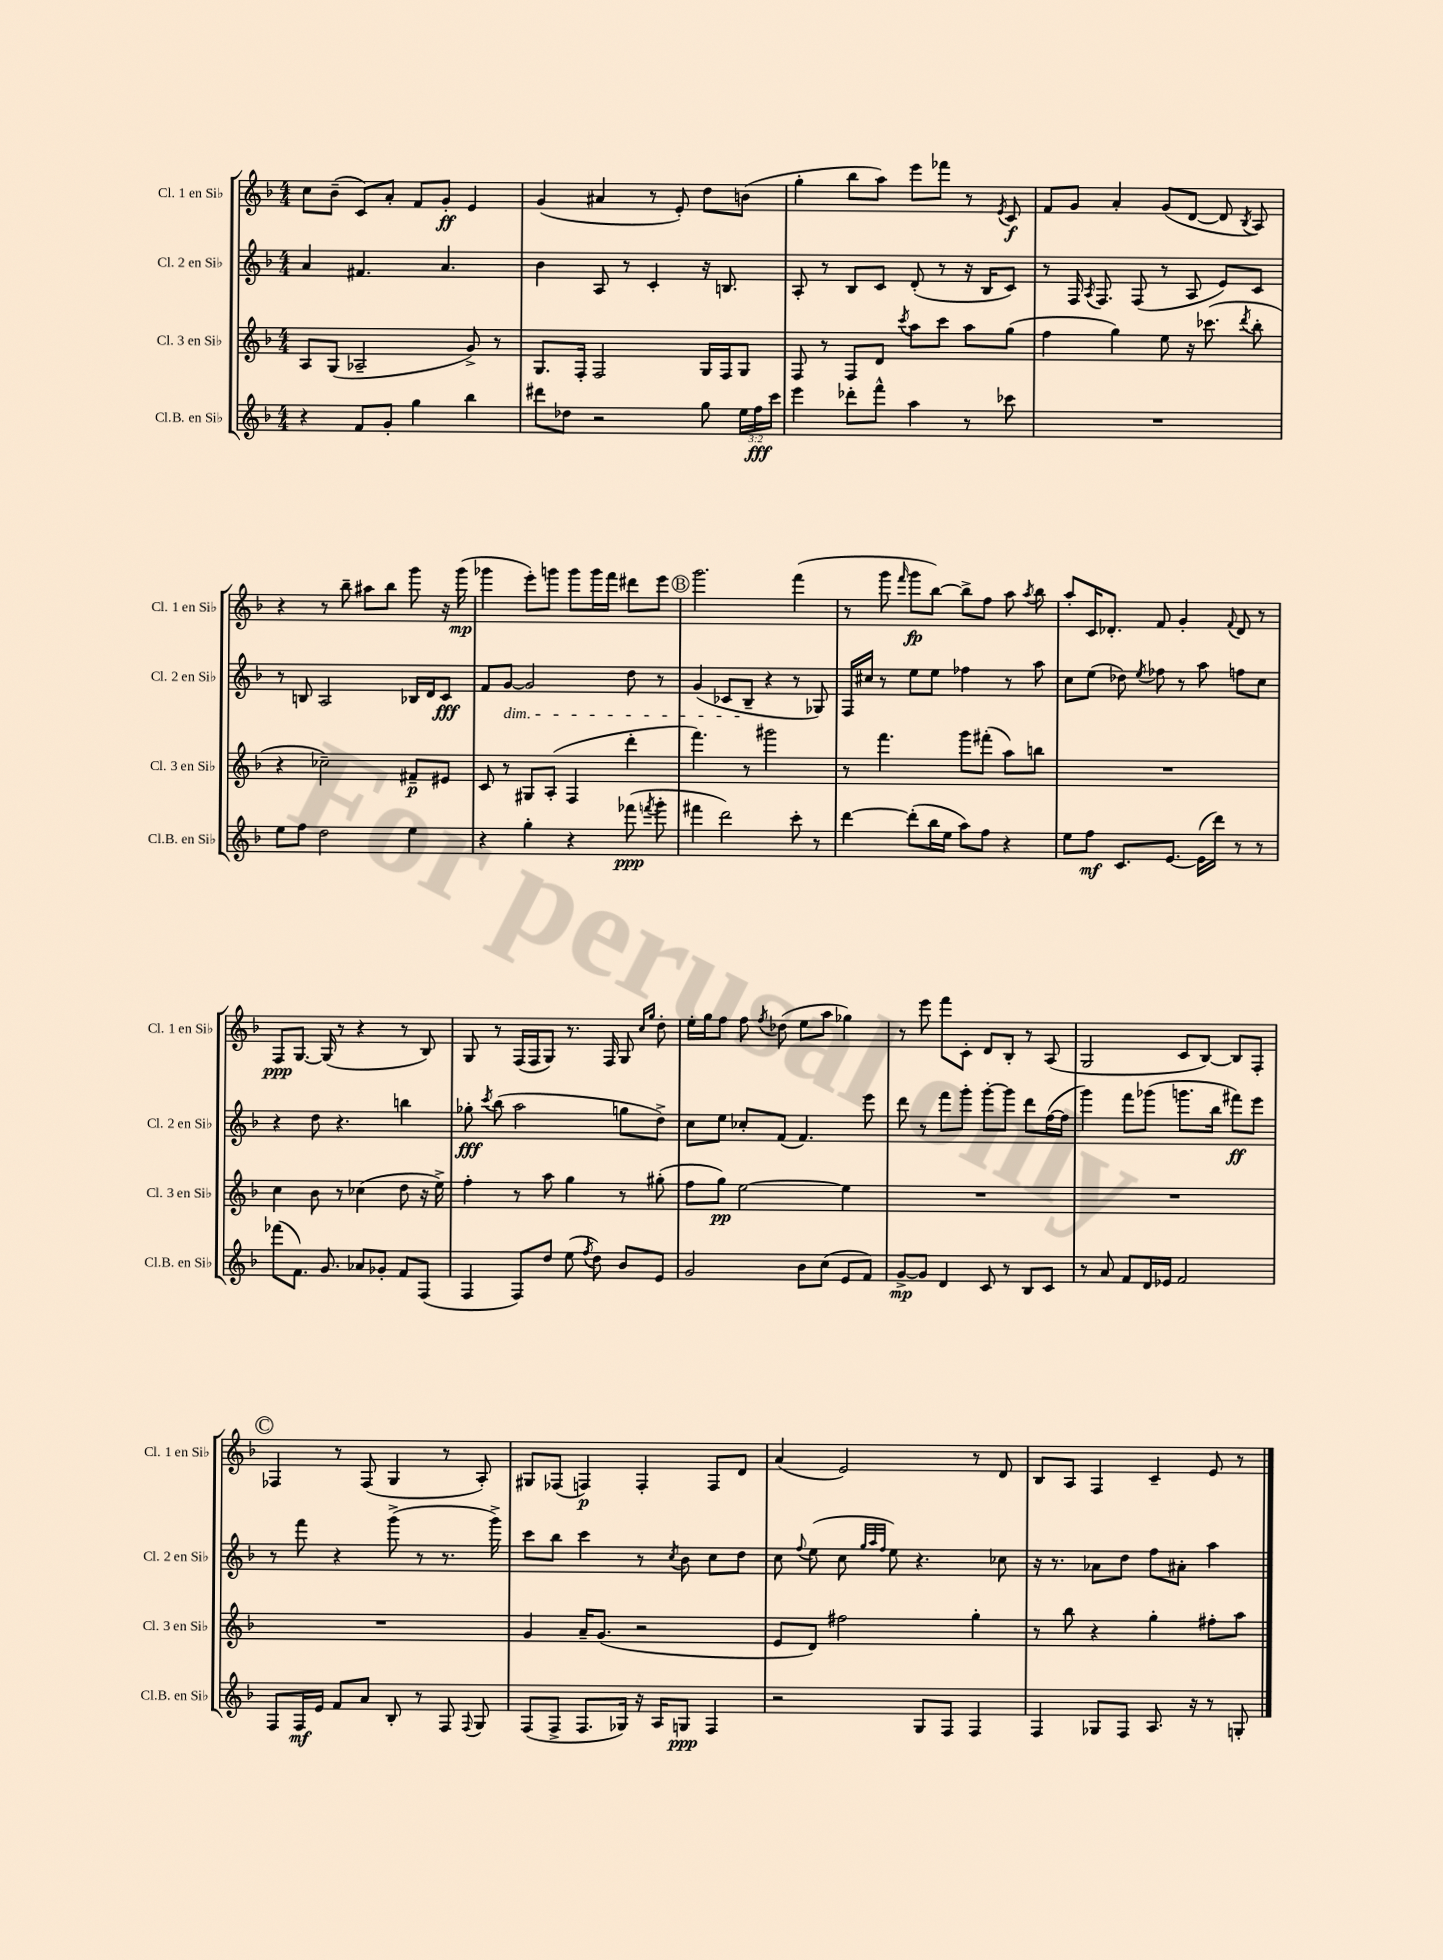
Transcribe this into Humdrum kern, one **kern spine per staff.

**kern	**dynam	**kern	**dynam	**kern	**dynam	**kern	**dynam
*part4	*part4	*part3	*part3	*part2	*part2	*part1	*part1
*staff4	*staff4	*staff3	*staff3	*staff2	*staff2	*staff1	*staff1
*I"Cl.B. en Si♭	*	*I"Cl. 3 en Si♭	*	*I"Cl. 2 en Si♭	*	*I"Cl. 1 en Si♭	*
*I'Cl.B. en Si♭	*	*I'Cl. 3 en Si♭	*	*I'Cl. 2 en Si♭	*	*I'Cl. 1 en Si♭	*
*clefG2	*	*clefG2	*	*clefG2	*	*clefG2	*
*k[b-]	*	*k[b-]	*	*k[b-]	*	*k[b-]	*
*M4/4	*	*M4/4	*	*M4/4	*	*M4/4	*
=6	=6	=6	=6	=6	=6	=6	=6
4r	.	8A/L	.	4a/	.	8cc\L	.
.	.	(8G/J	.	.	.	(8b-~\J	.
8f/L	.	2A-X~/	.	4.f#X/	.	8c/L)	.
8g'/J	.	.	.	.	.	8a'/J	.
4gg\	.	.	.	.	.	8f/L	.
.	.	.	.	4.a/	.	8g'/J	ff
4bb-\	.	8g^/)	.	.	.	4e/	.
.	.	8r	.	.	.	.	.
=7	=7	=7	=7	=7	=7	=7	=7
8ddd#X\L	.	8.G/L	.	4b-\	.	(4g/	.
8dd-X\J	.	.	.	.	.	.	.
.	.	16F'/Jk	.	.	.	.	.
2r	.	2F/	.	8A/	.	4a#X/	.
.	.	.	.	8r	.	.	.
.	.	.	.	4c'/	.	8r	.
.	.	.	.	.	.	8e'/)	.
8gg\	.	16G/LL	.	16r	.	8dd\L	.
.	.	16F/J	.	8.Bn/	.	.	.
24ee\LL	.	8G/J	.	.	.	(8bn\J	.
24ff\	fff	.	.	.	.	.	.
24ccc\JJ	.	.	.	.	.	.	.
=8	=8	=8	=8	=8	=8	=8	=8
4eee\	.	8F/	.	8A'/	.	4gg'\	.
.	.	8r	.	8r	.	.	.
8ddd-X'\L	.	8F/L	.	8B-/L	.	8bb-\L	.
8fff^^\J	.	8d/J	.	8c/J	.	8aa\J)	.
.	.	8qccc/	.	.	.	.	.
4aa\	.	8aa\L	.	(8d'/	.	8eee\L	.
.	.	8ccc\J	.	8r	.	8fff-X\J	.
8r	.	8aa\L	.	16r	.	8r	.
.	.	.	.	16B-/KL	.	.	.
.	.	.	.	.	.	8qe/	.
8ccc-X\	.	(8gg\J	.	8c/J)	.	8c/	f
=9	=9	=9	=9	=9	=9	=9	=9
1r	.	4ff\	.	8r	.	8f/L	.
.	.	.	.	16F/	.	8g/J	.
.	.	.	.	8qA/	.	.	.
.	.	.	.	8.F/	.	.	.
.	.	4gg\)	.	.	.	4a'/	.
.	.	.	.	(8F/	.	.	.
.	.	8ee\	.	8r	.	(8g/L	.
.	.	16r	.	8A/	.	[8d/J	.
.	.	(8.ccc-X\	.	.	.	.	.
.	.	.	.	8e/L)	.	8d/]	.
.	.	8qddd/	.	.	.	8qB-/	.
.	.	8bb-'\	.	8c/J	.	8A/)	.
!!LO:LB:g=z
=10	=10	=10	=10	=10	=10	=10	=10
8ee\L	.	4r	.	8r	.	4r	.
8ff\J	.	.	.	8Bn/	.	.	.
2dd\	.	2cc-X~\)	.	2A/	.	8r	.
.	.	.	.	.	.	8bb-~\	.
.	.	.	.	.	.	8aa#X\L	.
.	.	.	.	.	.	8bb-\J	.
4ee\	.	8f#X~/L	p	16B-X/LL	.	8ggg\	.
.	.	.	.	16d/J	.	.	.
.	.	8e#X/J	.	8c/J	fff	16r	.
.	.	.	.	.	.	(16ggg\	mp
=11	=11	=11	=11	=11	=11	=11	=11
4r	.	8c/	.	8f/L	.	4ggg-X\	.
!	!	!	!	!LO:TX:b:i:t=dim.	!	!	!
.	.	8r	.	[8g/J	.	.	.
4gg'\	.	8G#X/L	.	2g/]	.	8eee'\L)	.
.	.	(8A'/J	.	.	.	8gggn\J	.
4r	.	4F/	.	.	.	8ggg\L	.
.	.	.	.	.	.	16ggg\L	.
.	.	.	.	.	.	16fff\JJ	.
(8fff-X\	ppp	4ddd'\	.	8dd\	.	8ddd#X\L	.
8qfffn/	.	.	.	.	.	.	.
8ggg'\	.	.	.	8r	.	8eee\J	.
!!LO:REH:place=s1:t=B
=12	=12	=12	=12	=12	=12	=12	=12
4fff#X\	.	4.fff\)	.	(4g/	.	2.ggg\	.
2ddd\)	.	.	.	8c-X/L	.	.	.
.	.	8r	.	8B-~/J	.	.	.
.	.	2ggg#X\	.	4r	.	.	.
8ccc'\	.	.	.	8r	.	(4fff\	.
8r	.	.	.	8G-X/)	.	.	.
=13	=13	=13	=13	=13	=13	=13	=13
[4ddd\	.	8r	.	16F/LL	.	8r	.
.	.	.	.	16cc#X/JJ	.	.	.
.	.	4.fff\	.	8r	.	8ggg\	.
.	.	.	.	.	.	16qqfff/	.
(8ddd'\L]	.	.	.	8ee\L	.	8ggg\L	fp
16bb-\L	.	.	.	8ee\J	.	[8bb-\J)	.
16ee\JJ	.	.	.	.	.	.	.
8aa\L)	.	8ggg\L	.	4ff-X\	.	8bb-^\L]	.
8ff\J	.	(8fff#X'\J	.	.	.	8ff\J	.
4r	.	8aa\L)	.	8r	.	8aa\	.
.	.	.	.	.	.	8qaa/	.
.	.	8bbn\J	.	8aa\	.	8bb-\	.
=14	=14	=14	=14	=14	=14	=14	=14
8ee\L	.	1r	.	8cc\L	.	8aa'/L	.
8ff\J	mf	.	.	(8ee\J	.	16c/K	.
.	.	.	.	.	.	8.d-X'/J	.
8.c/L	.	.	.	8dd-X\)	.	.	.
.	.	.	.	8qee/	.	.	.
.	.	.	.	8ff-X\	.	8f/	.
[8.e/J	.	.	.	.	.	.	.
.	.	.	.	8r	.	4g'/	.
(16e\LL]	.	.	.	8aa\	.	.	.
16ddd\JJ)	.	.	.	.	.	.	.
.	.	.	.	.	.	8qqf/	.
8r	.	.	.	8ffn\L	.	8d-/	.
8r	.	.	.	8cc\J	.	8r	.
!!LO:LB:g=z
=15	=15	=15	=15	=15	=15	=15	=15
(8fff-X\L	.	4cc\	.	4r	.	8F/L	ppp
8.f\J)	.	.	.	.	.	[8.G/J	.
.	.	8b-\	.	8dd\	.	.	.
8.g/	.	.	.	.	.	(16G/]	.
.	.	8r	.	4.r	.	8r	.
8a-X/L	.	(4cc-X\	.	.	.	4r	.
8g-X'/J	.	.	.	.	.	.	.
8f/L	.	8dd\	.	4bbn\	.	8r	.
(8F/J	.	16r	.	.	.	8B-/)	.
.	.	16ee^\)	.	.	.	.	.
=16	=16	=16	=16	=16	=16	=16	=16
4F/	.	4ff'\	.	8gg-X'\	fff	8G/	.
.	.	.	.	8qccc/	.	.	.
.	.	.	.	(8bb-\	.	8r	.
8F/L)	.	8r	.	2aa\	.	(16F/LL	.
.	.	.	.	.	.	16F/J	.
8dd/J	.	8aa\	.	.	.	8G/J)	.
(8ee\	.	4gg\	.	.	.	8.r	.
8qff/	.	.	.	.	.	.	.
8dd\)	.	.	.	.	.	.	.
.	.	.	.	.	.	16F/	.
8b-/L	.	8r	.	8ggn\L	.	8G/	.
.	.	.	.	.	.	16qqcc/LL	.
.	.	.	.	.	.	16qqgg/JJ	.
8e/J	.	(8gg#X'\	.	8dd^\J)	.	8dd'\	.
=17	=17	=17	=17	=17	=17	=17	=17
2g/	.	8ff\L	.	8cc\L	.	16ee'\LL	.
.	.	.	.	.	.	16gg\J	.
.	.	8gg\J)	pp	8ee\J	.	8ff\J	.
.	.	[2ee\	.	8cc-X'/L	.	8ff\	.
.	.	.	.	.	.	8qff/	.
.	.	.	.	(8f/J	.	(8dd-X\	.
8b-\L	.	.	.	4.f/)	.	8ee\L	.
(8cc\J	.	.	.	.	.	8aa\J	.
8e/L	.	4ee\]	.	.	.	4gg-X\)	.
8f/J)	.	.	.	8eee\	.	.	.
=18	=18	=18	=18	=18	=18	=18	=18
[8g^/L	mp	1r	.	8ddd\	.	8r	.
8g/J]	.	.	.	8r	.	8eee\	.
4d/	.	.	.	8fff\L	.	8fff\L	.
.	.	.	.	8ggg'\J	.	8c'\J	.
8c/	.	.	.	[8ggg'\L	.	8d/L	.
8r	.	.	.	8ggg\J]	.	8B-'/J	.
8B-/L	.	.	.	8ddd\L	.	8r	.
8c/J	.	.	.	([16ff\L	.	(8A/	.
.	.	.	.	16ff\JJ]	.	.	.
=19	=19	=19	=19	=19	=19	=19	=19
8r	.	1r	.	4ggg\)	.	2G/	.
8a/	.	.	.	.	.	.	.
8f/L	.	.	.	8fff\L	.	.	.
16d/L	.	.	.	(8ggg-X\J	.	.	.
16e-X/JJ	.	.	.	.	.	.	.
2f/	.	.	.	8.gggn\L	.	8c/L	.
.	.	.	.	.	.	[8B-/J)	.
.	.	.	.	16bb-\Jk	.	.	.
.	.	.	.	8fff#X\L)	ff	8B-/L]	.
.	.	.	.	8eee\J	.	8F'/J	.
!!LO:LB:g=z
!!LO:REH:place=s1:t=C
=20	=20	=20	=20	=20	=20	=20	=20
8F/L	.	1r	.	8r	.	4F-X/	.
16F/L	mf	.	.	8fff\	.	.	.
16e/JJ	.	.	.	.	.	.	.
8f/L	.	.	.	4r	.	8r	.
8a/J	.	.	.	.	.	(8F-/	.
8B-'/	.	.	.	(8ggg^\	.	4G/	.
8r	.	.	.	8r	.	.	.
8F/	.	.	.	8.r	.	8r	.
8qqF/	.	.	.	.	.	.	.
8G/	.	.	.	.	.	8A'/)	.
.	.	.	.	16ggg^\)	.	.	.
=21	=21	=21	=21	=21	=21	=21	=21
(8F/L	.	4g/	.	8ccc\L	.	8G#X/L	.
8F^/J	.	.	.	8bb-\J	.	(8F-X/J	.
8.F/L	.	16a~/KL	.	4ccc\	.	4Fn/)	p
.	.	(8.g/J	.	.	.	.	.
16G-X/Jk)	.	.	.	.	.	.	.
16r	.	2r	.	8r	.	4F'/	.
16A/KL	.	.	.	.	.	.	.
.	.	.	.	8qcc/	.	.	.
8Gn/J	ppp	.	.	8b-\	.	.	.
4F/	.	.	.	8cc\L	.	8F/L	.
.	.	.	.	8dd\J	.	8d/J	.
=22	=22	=22	=22	=22	=22	=22	=22
2r	.	8e/L	.	8cc\	.	(4a/	.
.	.	.	.	8qqff/	.	.	.
.	.	8d/J)	.	(8ee\	.	.	.
.	.	2ff#X\	.	8cc\	.	2e/)	.
.	.	.	.	32qqgg/LLL	.	.	.
.	.	.	.	32qqaa/	.	.	.
.	.	.	.	32qqff/JJJ	.	.	.
.	.	.	.	8ee\)	.	.	.
8G/L	.	.	.	4.r	.	.	.
8F/J	.	.	.	.	.	.	.
4F/	.	4gg'\	.	.	.	8r	.
.	.	.	.	8cc-X\	.	8d/	.
=23	=23	=23	=23	=23	=23	=23	=23
4F/	.	8r	.	16r	.	8B-/L	.
.	.	.	.	8.r	.	.	.
.	.	8bb-\	.	.	.	8A/J	.
8G-X/L	.	4r	.	8a-X\L	.	4F/	.
8F/J	.	.	.	8dd\J	.	.	.
8.A/	.	4gg'\	.	8ff\L	.	4c~/	.
.	.	.	.	8a#X'\J	.	.	.
16r	.	.	.	.	.	.	.
8r	.	8ff#X'\L	.	4aa\	.	8e/	.
8Gn'/	.	8aa\J	.	.	.	8r	.
==	==	==	==	==	==	==	==
*-	*-	*-	*-	*-	*-	*-	*-
